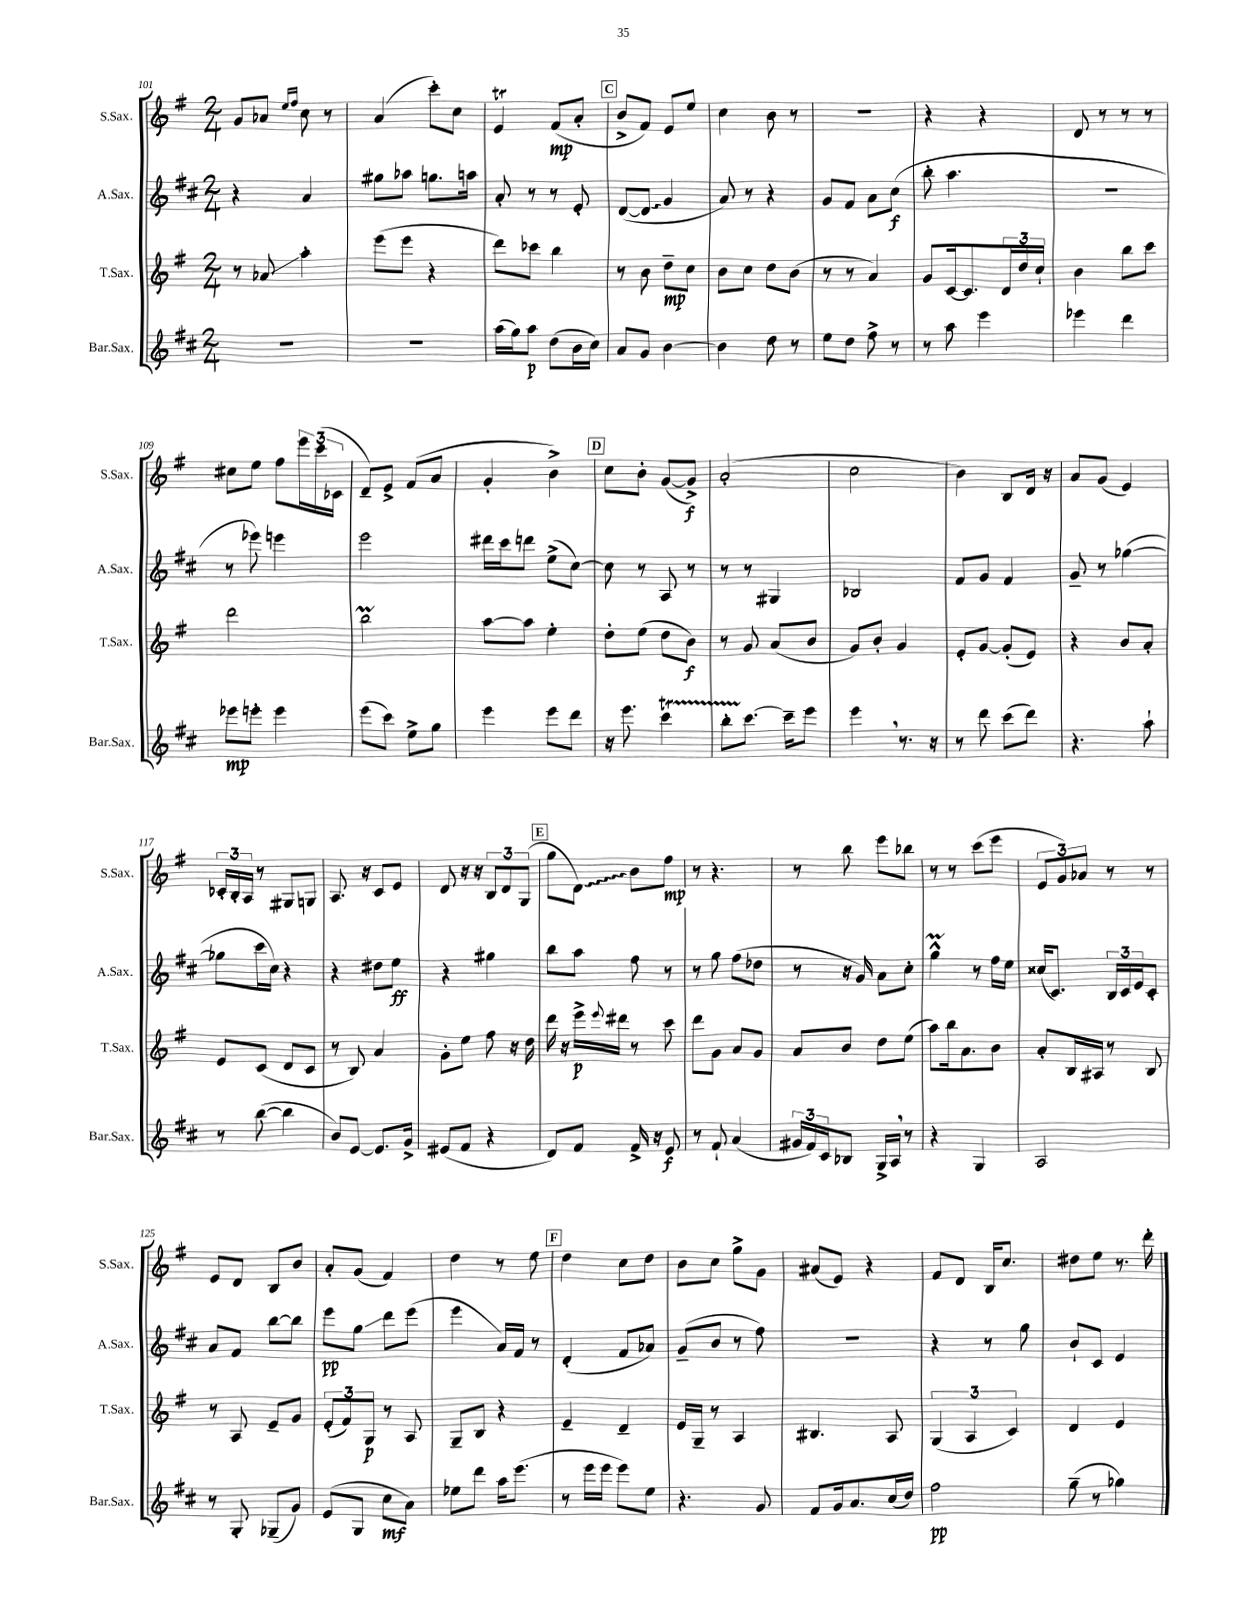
<<
\new StaffGroup <<
\new Staff = "s0" \with { instrumentName = "S.Sax." shortInstrumentName = "S.Sax." } {
    \clef treble \key g \major \numericTimeSignature \time 2/4
    g'8 aes'8 \grace { e''16 fis''16 } c''8 r8 |
    a'4( c'''8-.) c''8 |
    e'4\trill fis'8\mp( a'8-. |
    \mark \markup { \box "C" } b'8-> fis'8) e'8 e''8 |
    c''4 b'8 r8 |
    r2 |
    r4 r4 |
    d'8 r8 r8 r8 |
    cis''8 e''8 fis''8 \tuplet 3/2 { e'''16 c'''16( ces'16 } |
    d'8--) e'8-> fis'8( a'8 |
    g'4-. b'4->) |
    \mark \markup { \box "D" } c''8 b'8-. g'8~( g'8->\f) |
    a'2-.( |
    c''2 |
    b'4) b8 d'16 r16 |
    a'8 g'8( e'4) |
    \tuplet 3/2 { ces'16-. b16-. a16 } r8 gis8 g8 |
    a8. r16 c'8 e'8 |
    d'8 r16 r16 \tuplet 3/2 { b8 d'8 g8( } |
    \mark \markup { \box "E" } g''8 \once \override Glissando.style = #'zigzag d'8\glissando) b'8 fis''8\mp |
    r8 r4. |
    r8 b''8 e'''8 bes''8 |
    r8 r8 c'''8( e'''8 |
    \tuplet 3/2 { e'8 g'8) aes'8 } r8 r8 |
    e'8 d'8 b8 b'8 |
    a'8-. g'8( fis'4) |
    d''4 r8 e''8 |
    \mark \markup { \box "F" } d''4 c''8 d''8 |
    b'8 c''8 g''8-> g'8 |
    ais'8( e'8) r4 |
    fis'8 d'8 b16 c''8. |
    dis''8 e''8 r8. d'''16-. \bar "|." |
}
\new Staff = "s1" \with { instrumentName = "A.Sax." shortInstrumentName = "A.Sax." } {
    \clef treble \key d \major \numericTimeSignature \time 2/4
    r4 a'4 |
    gis''8 aes''8 g''8. a''16 |
    a'8-. r8 r8 e'8-. |
    \mark \markup { \box "C" } d'8~( \once \override Glissando.style = #'zigzag d'8\glissando g'4 |
    a'8) r8 r4 |
    g'8 fis'8 a'8 cis''8\f( |
    b''8-. a''4. |
    r2 |
    r8 ees'''8) e'''4 |
    e'''2 |
    dis'''16 cis'''16 d'''8 e''8->( cis''8~) |
    \mark \markup { \box "D" } cis''8 r8 a8 r8 |
    r8 r8 gis4 |
    bes2 |
    fis'8 g'8 fis'4 |
    g'8-- r8 ges''4~( |
    ges''8 cis'''16 cis''16) r4 |
    r4 dis''8 e''8\ff |
    r4 gis''4 |
    \mark \markup { \box "E" } b''8 a''8 fis''8 r8 |
    r8 g''8 fis''8( des''8 |
    r8 r16 g'16) a'8 cis''8-. |
    g''4-^\prall r8 fis''16 e''16 |
    cisis''16( cis'8.) \tuplet 3/2 { b16 cis'16 e'16 } cis'8-. |
    a'8 fis'8 b''8~ b''8 |
    e'''8\pp g''8\glissando d'''8 e'''8( |
    e'''4 a'16) fis'16 r8 |
    \mark \markup { \box "F" } d'4-.( fis'8 aes'8) |
    g'8--( b'8 r8 fis''8) |
    R2 |
    r4 r8 g''8 |
    b'8-! cis'8 e'4 \bar "|." |
}
\new Staff = "s2" \with { instrumentName = "T.Sax." shortInstrumentName = "T.Sax." } {
    \clef treble \key g \major \numericTimeSignature \time 2/4
    r8 aes'8\glissando a''4-. |
    e'''8( e'''8 r4 |
    d'''8) ces'''8 b''4 |
    \mark \markup { \box "C" } r8 b'8 d''8--\mp c''8 |
    b'8 c''8 d''8 b'8( |
    r8 r8 a'4) |
    g'8 c'16~ c'8. \tuplet 3/2 { d'16 d''16 c''16-! } |
    b'4 b''8 c'''8 |
    d'''2 |
    b''2\prall |
    a''8~ a''8 e''4-. |
    \mark \markup { \box "D" } d''8-. e''8( d''8 b'8\f) |
    r8 g'8 a'8( b'8 |
    g'8) b'8-. g'4 |
    e'8-. g'8~ g'8-.( e'8) |
    r4 b'8 a'8-. |
    e'8 c'8( d'8 c'8 |
    r8 b8) a'4 |
    g'8-. e''8 fis''8 r16 d''16 |
    \mark \markup { \box "E" } d'''16 r16 e'''16->\p \appoggiatura { e'''8 } dis'''16 r8 c'''8 |
    d'''8 g'8 a'8 g'8 |
    a'8 b'8 d''8 e''8( |
    a''8) b''16 a'8. b'8 |
    a'8-. b16 ais16 r8 b8 |
    r8 a8 e'8-- g'8 |
    \tuplet 3/2 { e'8-.( fis'8) g8\p } r8 a8 |
    g8-- b8 r4 |
    \mark \markup { \box "F" } e'4-- d'4-- |
    e'16 g16-- r8 a4 |
    bis4. a8 |
    \tuplet 3/2 { g4( a4 c'4) } |
    d'4 e'4 \bar "|." |
}
\new Staff = "s3" \with { instrumentName = "Bar.Sax." shortInstrumentName = "Bar.Sax." } {
    \clef treble \key d \major \numericTimeSignature \time 2/4
    R2 |
    R2 |
    a''16( g''16) a''8\p d''8( b'16 cis''16) |
    \mark \markup { \box "C" } a'8 g'8 b'4~ |
    b'4 d''8 r8 |
    e''8 d''8 fis''8-> r8 |
    r8 a''8 e'''4 |
    ees'''4 d'''4 |
    ees'''8\mp e'''8-. e'''4 |
    e'''8( cis'''8) e''8-> g''8 |
    e'''4 e'''8 d'''8 |
    \mark \markup { \box "D" } r16 e'''8. cis'''4\startTrillSpan |
    b''8-. cis'''8.~\stopTrillSpan cis'''16-- e'''8 |
    e'''4 \breathe r8. r16 |
    r8 d'''8 cis'''8( d'''8) |
    r4. a''8-! |
    r8 b''8~( b''4 |
    b'8) e'8~ e'8. g'16-> |
    eis'8( fis'8 r4 |
    \mark \markup { \box "E" } d'8) fis'8 fis'16-> r16 e'8\f |
    r8 fis'8-! a'4( |
    \tuplet 3/2 { gis'16 fis'16) cis'16 } bes8 g16-> a16 \breathe r8 |
    r4 g4 |
    a2 |
    r8 g8-. ges8--( g'8) |
    e'8( g8 cis''8\mf a'8) |
    ees''8 d'''8 a''16 e'''8.( |
    \mark \markup { \box "F" } r8 e'''16 e'''16 e'''8) e''8 |
    r4. g'8 |
    fis'8 g'16 a'8. cis''16( d''16) |
    fis''2\pp |
    g''8--( r8 ges''4) \bar "|." |
}
>>
>>
\layout { \context { \Score currentBarNumber = #101 } }
